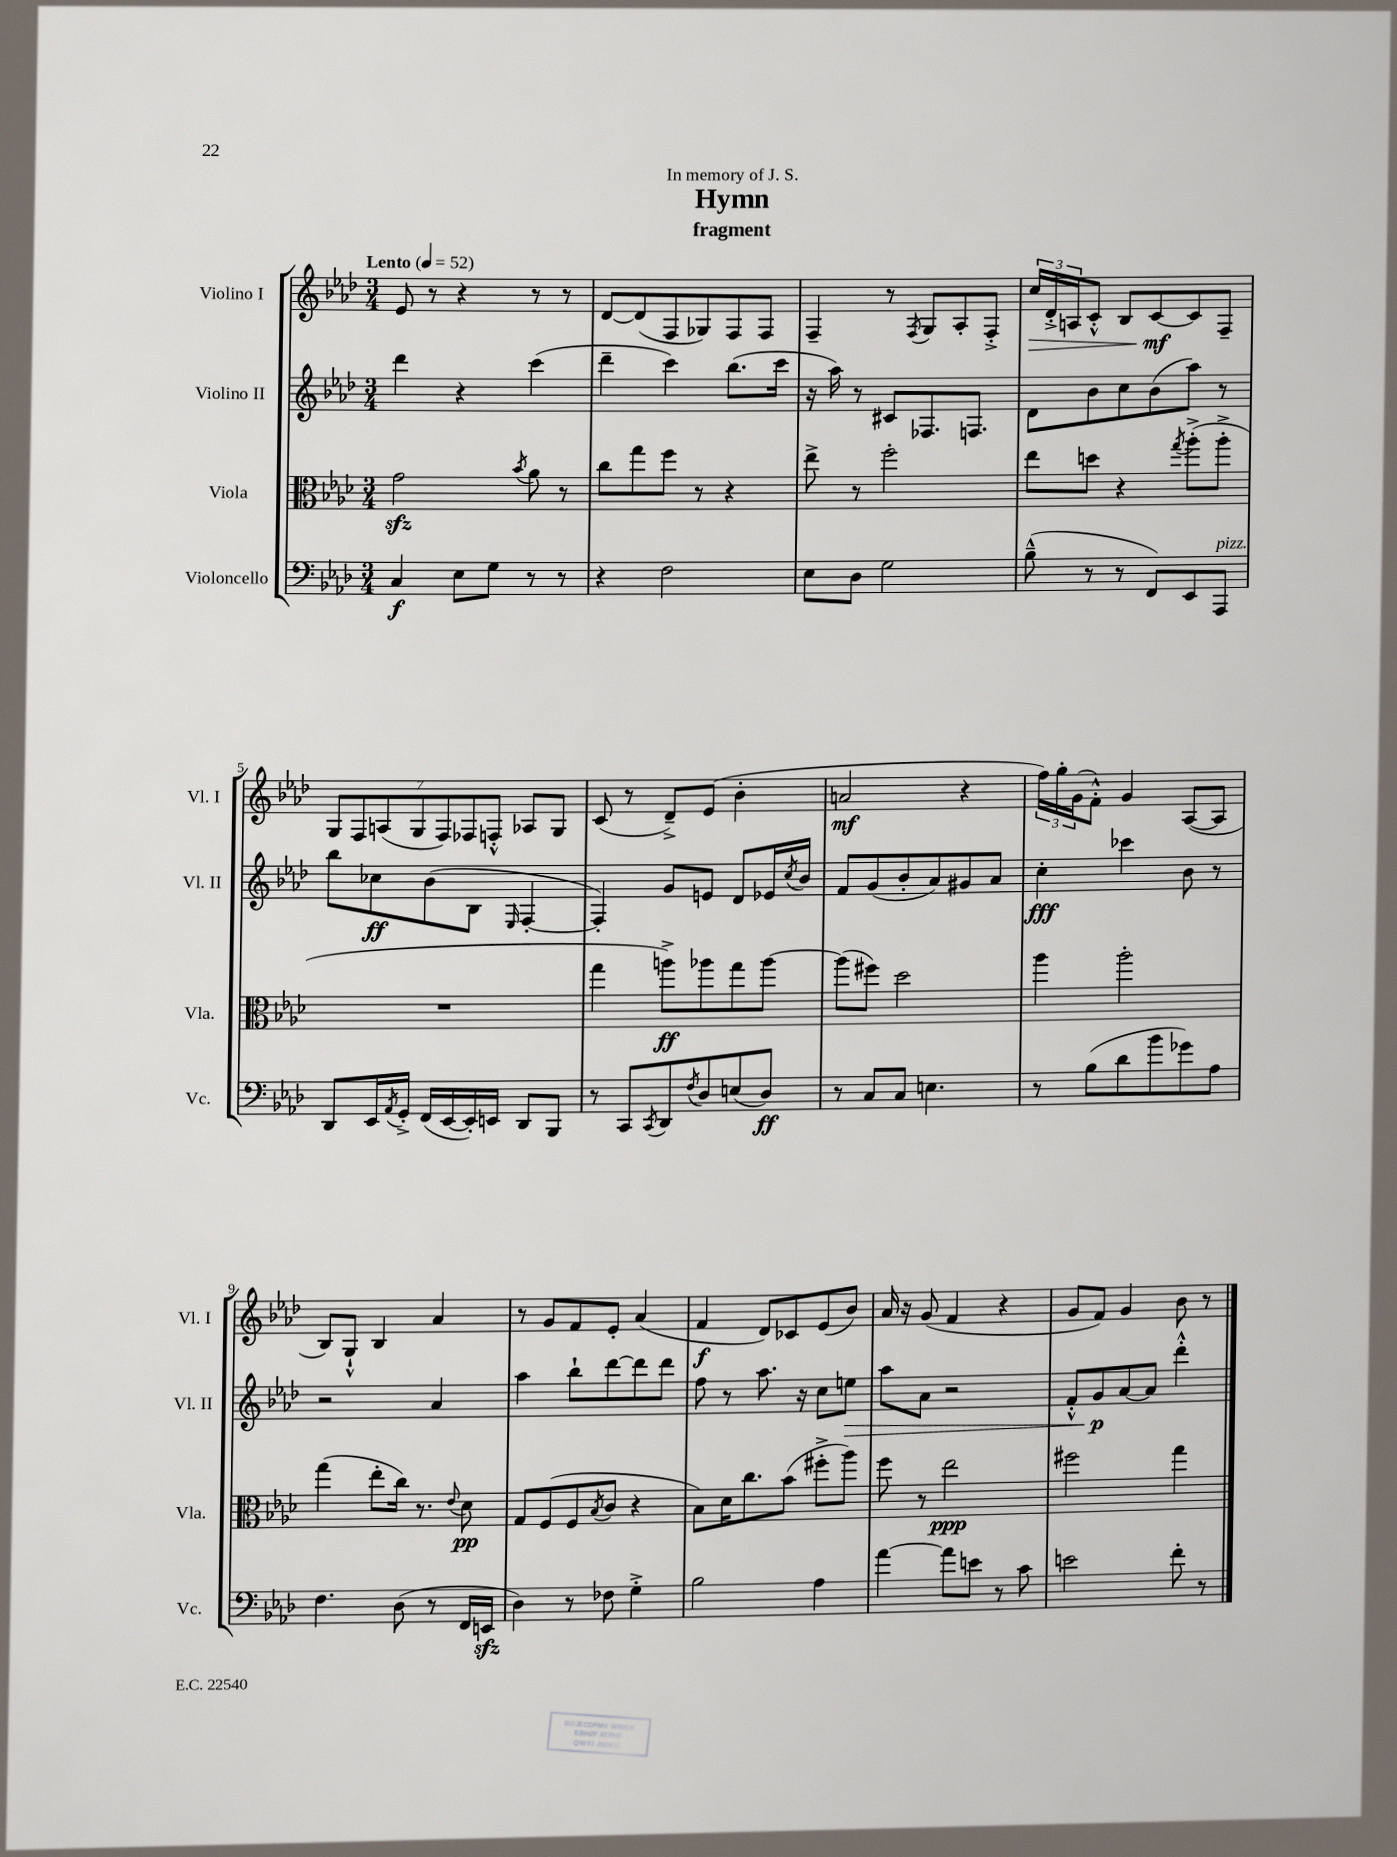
\header { title = "Hymn" subtitle = "fragment" dedication = "In memory of J. S." }
<<
\new StaffGroup <<
\new Staff = "s0" \with { instrumentName = "Violino I" shortInstrumentName = "Vl. I" } {
    \clef treble \key aes \major \numericTimeSignature \time 3/4 \tempo "Lento" 4 = 52
    ees'8 r8 r4 r8 r8 |
    des'8~ des'8( f8 ges8) f8 f8 |
    f4-- r8 \acciaccatura { f8 } g8 aes8-. f8-.-> |
    \tuplet 3/2 { c''16\> des'16-.-> a16 } c'8-.-^ bes8 c'8~\mf\! c'8 f8-- |
    \tuplet 7/4 { g8 f8 a8( g8 f8) fes8 f8-.-^ } aes8 g8 |
    c'8( r8 des'8--->) ees'8( bes'4-. |
    a'2\mf r4 |
    \tuplet 3/2 { f''16) g''16-. g'16( } f'8-.-^) g'4 aes8~( aes8 |
    bes8) g8-!-^ bes4 aes'4 |
    r8 g'8 f'8 ees'8-. aes'4( |
    f'4\f des'8) ces'8 ees'8( bes'8) |
    aes'16 r16 g'8( f'4 r4 |
    g'8 f'8) g'4 bes'8 r8 \bar "|." |
}
\new Staff = "s1" \with { instrumentName = "Violino II" shortInstrumentName = "Vl. II" } {
    \clef treble \key aes \major \numericTimeSignature \time 3/4
    des'''4 r4 c'''4( |
    des'''4-- c'''4) bes''8.( c'''16 |
    r16 aes''16) r8 cis'8 fes8. f8. |
    des'8 bes'8 c''8 bes'8( aes''8) r8 |
    bes''8 ces''8\ff bes'8( bes8 \grace { ees16 } f4~-. |
    f4-.) g'8 e'8 des'8 ees'16 \acciaccatura { c''8 } bes'16 |
    f'8 g'8( bes'8-. aes'8) gis'8 aes'8 |
    c''4-.\fff ces'''4 bes'8 r8 |
    r2 aes'4 |
    aes''4 bes''8-! des'''8~ des'''8 des'''8 |
    f''8 r8 aes''8. r16 c''8 e''8\> |
    aes''8 aes'8 r2 |
    f'8-.-^ g'8\p\! aes'8~ aes'8 des'''4-.-^ \bar "|." |
}
\new Staff = "s2" \with { instrumentName = "Viola" shortInstrumentName = "Vla." } {
    \clef alto \key aes \major \numericTimeSignature \time 3/4
    g'2\sfz \acciaccatura { bes'8 } aes'8 r8 |
    c''8 g''8 f''8 r8 r4 |
    ees''8-> r8 f''2-. |
    ees''8 d''8 r4 \acciaccatura { g''8 } aes''8-.->( aes''8-.-> |
    R2. |
    g''4 a''8->\ff) aes''8 g''8 aes''8~ |
    aes''8( fis''8) des''2 |
    aes''4 aes''2-. |
    g''4( ees''8-. c''16) r8. \appoggiatura { ees'8 } des'8\pp |
    g8 f8( f8 \acciaccatura { bes8 } c'8 r4 |
    bes8) des'16 c''8. bes'8( fis''8-.-> aes''8) |
    f''8 r8 ees''2\ppp |
    fis''2 g''4 \bar "|." |
}
\new Staff = "s3" \with { instrumentName = "Violoncello" shortInstrumentName = "Vc." } {
    \clef bass \key aes \major \numericTimeSignature \time 3/4
    c4\f ees8 g8 r8 r8 |
    r4 f2 |
    ees8 des8 g2 |
    bes8---^( r8 r8 f,8) ees,8 aes,,8^\markup { \italic "pizz." } |
    des,8 ees,16 \acciaccatura { aes,8 } g,16-.-> f,16( ees,16~ ees,16-.) e,16 des,8 bes,,8 |
    r8 c,8 \acciaccatura { c,8 } des,8 \acciaccatura { f8 } des8 e8( des8\ff) |
    r8 c8 c8 e4. |
    r8 bes8( des'8 bes'8 ges'8) aes8 |
    f4. des8( r8 f,16 e,16\sfz |
    des4) r8 fes8 g4-.-> |
    bes2 aes4 |
    aes'4~ aes'8 e'8 r8 c'8 |
    e'2 f'8-. r8 \bar "|." |
}
>>
>>
